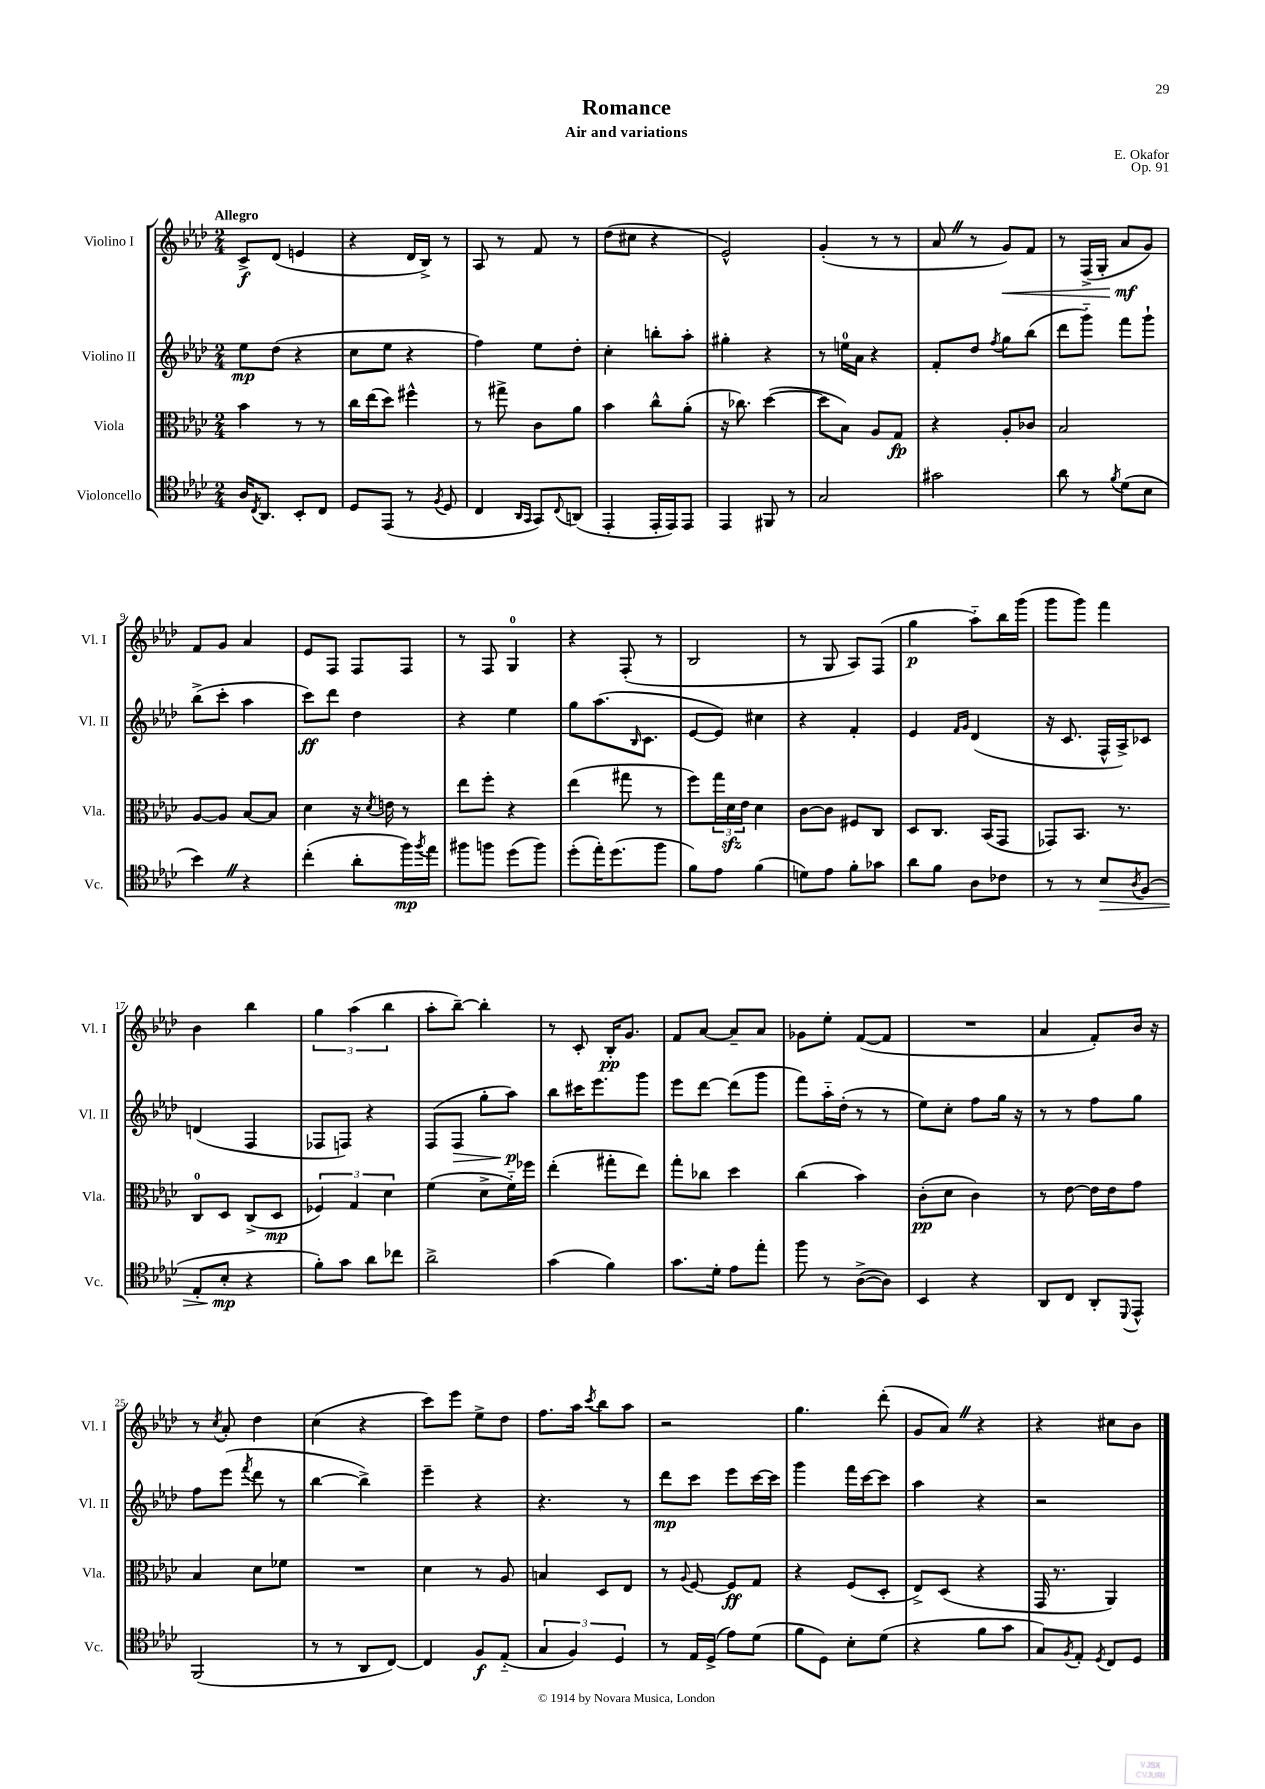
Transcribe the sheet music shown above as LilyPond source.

\header { title = "Romance" composer = "E. Okafor" subtitle = "Air and variations" opus = "Op. 91" }
<<
\new StaffGroup <<
\new Staff = "s0" \with { instrumentName = "Violino I" shortInstrumentName = "Vl. I" } {
    \clef treble \key aes \major \numericTimeSignature \time 2/4 \tempo "Allegro"
    c'8->\f des'8( e'4 |
    r4 des'16 bes16->) r8 |
    aes8 r8 f'8 r8 |
    des''8( cis''8 r4 |
    ees'2-^) |
    g'4-.( r8 r8 |
    aes'8 \once \override BreathingSign.text = \markup { \musicglyph "scripts.caesura.straight" } \breathe r8 g'8\<) f'8 |
    r8 f16->( g16-. aes'8\mf\! g'8) |
    f'8 g'8 aes'4 |
    ees'8 f8 f8 f8 |
    r8 f8 g4-0 |
    r4 f8-.( r8 |
    bes2 |
    r8 g8 aes8) f8( |
    g''4\p aes''8-_) bes''16 g'''16( |
    g'''8 g'''8) f'''4 |
    bes'4 bes''4 |
    \tuplet 3/2 { g''4 aes''4( bes''4 } |
    aes''8-. bes''8~--) bes''4-. |
    r8 c'8-. bes16-.\pp g'8. |
    f'8 aes'8~ aes'8-- aes'8 |
    ges'8 ees''8-. f'8~( f'8 |
    R2 |
    aes'4 f'8-.) bes'16 r16 |
    r8 \acciaccatura { c''8 } aes'8-. des''4 |
    c''4( r4 |
    c'''8) ees'''8 ees''8-> des''8 |
    f''8. aes''16 \acciaccatura { c'''8 } bes''8 aes''8 |
    r2 |
    g''4. des'''8-.( |
    g'8 aes'8) \once \override BreathingSign.text = \markup { \musicglyph "scripts.caesura.straight" } \breathe r4 |
    r4 cis''8 bes'8 \bar "|." |
}
\new Staff = "s1" \with { instrumentName = "Violino II" shortInstrumentName = "Vl. II" } {
    \clef treble \key aes \major \numericTimeSignature \time 2/4
    ees''8\mp des''8( r4 |
    c''8 ees''8 r4 |
    f''4) ees''8 des''8-. |
    c''4-. b''8-. aes''8-. |
    gis''4-. r4 |
    r8 e''16-0 aes'16 r4 |
    f'8-. des''8 \acciaccatura { f''8 } g''8 bes''8( |
    des'''8 g'''8-_) f'''8 g'''8-! |
    bes''8->( c'''8-. aes''4 |
    c'''8\ff) des'''8 des''4 |
    r4 ees''4 |
    g''8 aes''8.( \grace { bes16 } c'8. |
    ees'8~ ees'8) cis''4 |
    r4 f'4-. |
    ees'4 \grace { f'16 g'16 } des'4( |
    r16 c'8. f16-^ aes16->) ces'8 |
    d'4( f4 |
    fes8 f8) r4 |
    f8( f8\> g''8-. aes''8\p\!) |
    bes''8 cis'''16 ees'''8. g'''8 |
    ees'''8 des'''8~ des'''8( g'''8 |
    f'''8) aes''16-_ des''16-.( r8 r8 |
    ees''8) c''8-. f''8 g''16 r16 |
    r8 r8 f''8 g''8 |
    f''8 ees'''8( \acciaccatura { f'''8 } des'''8 r8 |
    bes''4~ bes''4->) |
    ees'''4-- r4 |
    r4. r8 |
    des'''8\mp c'''8 ees'''8 c'''16~ c'''16 |
    g'''4 f'''16 c'''16~ c'''8 |
    aes''4 r4 |
    r2 \bar "|." |
}
\new Staff = "s2" \with { instrumentName = "Viola" shortInstrumentName = "Vla." } {
    \clef alto \key aes \major \numericTimeSignature \time 2/4
    bes'4 r8 r8 |
    c''16 ees''16( des''8) fis''4-^ |
    r8 gis''8-> c'8 aes'8 |
    bes'4 c''8-^ aes'8-.( |
    r16 ces''8.) des''4~( |
    des''8 bes8) aes8 g8\fp |
    r4 aes8-. ces'8 |
    bes2 |
    aes8~ aes8 bes8~ bes8 |
    des'4 r16 \acciaccatura { des'8 } e'16 r8 |
    ees''8 f''8-. r4 |
    ees''4( gis''8 r8 |
    f''8) \tuplet 3/2 { g''16 des'16\sfz ees'16 } des'4 |
    c'8~ c'8 fis8 c8 |
    des8 c8. bes,16( g,8 |
    ges,8) bes,8. r8. |
    c8-0 des8 c8->( des8\mp |
    \tuplet 3/2 { fes4) g4 des'4 } |
    f'4( des'8-> f'16-_) fes''16 |
    ees''4-.( gis''8-. ees''8) |
    g''8-. ces''8 des''4 |
    c''4( bes'4) |
    c'8-.\pp( des'8 c'4) |
    r8 ees'8~ ees'16 ees'16 g'8 |
    bes4 des'8 fes'8 |
    R2 |
    des'4 r8 aes8 |
    b4 des8 ees8 |
    r8 \appoggiatura { aes8 } f8~ f8\ff g8 |
    r4 f8( des8-. |
    ees8->) des8( r4 |
    g,16 r8. aes,4) \bar "|." |
}
\new Staff = "s3" \with { instrumentName = "Violoncello" shortInstrumentName = "Vc." } {
    \clef tenor \key aes \major \numericTimeSignature \time 2/4
    aes16 \acciaccatura { c8 } aes,8. bes,8-. c8 |
    des8 ees,8( r8 \acciaccatura { f8 } des8 |
    c4 \grace { aes,16 g,16 } g,8) \appoggiatura { c8 } a,8( |
    ees,4-. ees,16-. ees,16) ees,8 |
    ees,4 fis,8 r8 |
    g2 |
    gis'2 |
    aes'8 r8 \acciaccatura { f'8 } des'8( bes8 |
    bes'4) \once \override BreathingSign.text = \markup { \musicglyph "scripts.caesura.straight" } \breathe r4 |
    c''4-.( aes'8-. f''16\mp) \acciaccatura { f''8 } ees''16 |
    fis''8 f''8 des''8( f''8) |
    des''8-.( ees''16-.) des''8.( f''8 |
    f'8) ees'8 f'4( |
    d'8) ees'8 f'8-. ges'8 |
    aes'8 f'8 aes8 ces'8 |
    r8 r8 bes8\> \acciaccatura { aes8 } f8( |
    ees8-. bes8-.\mp\! r4 |
    f'8-.) g'8 aes'8 ces''8 |
    aes'2-> |
    g'4( f'4) |
    g'8. des'16-. ees'8 ees''8-. |
    f''8 r8 aes8~->( aes8) |
    bes,4 r4 |
    aes,8 c8 aes,8-. \appoggiatura { des,8 } ees,8-^ |
    f,2( |
    r8 r8 aes,8 c8~) |
    c4 f8\f ees8-_( |
    \tuplet 3/2 { g4 f4) des4 } |
    r8 ees16 des16->( ees'8) des'8( |
    f'8 des8) bes8-. des'8( |
    r4 f'8 g'8 |
    g8) \acciaccatura { f8 } ees8-. \acciaccatura { des8 } c8 des8 \bar "|." |
}
>>
>>
